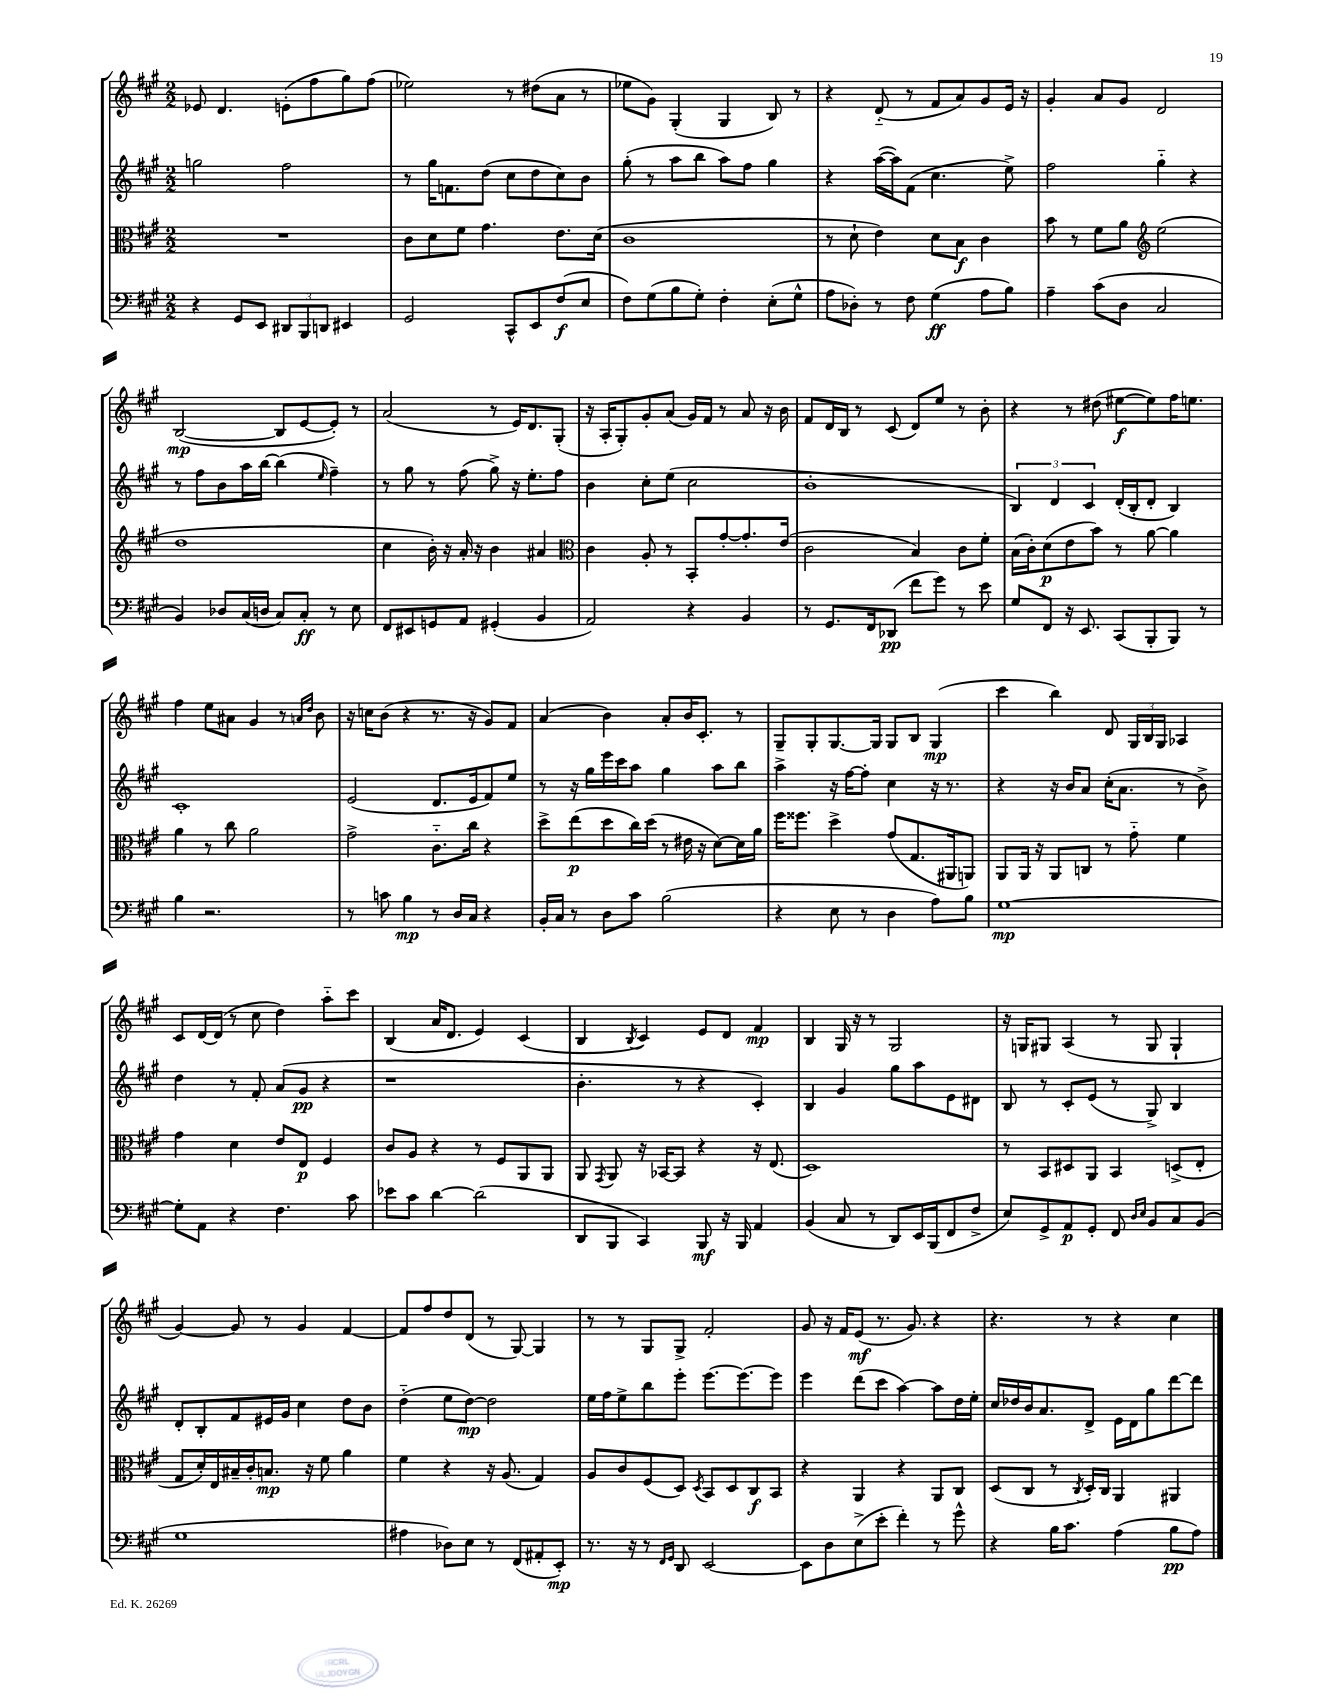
<<
\new StaffGroup <<
\new Staff = "s0" {
    \clef treble \key a \major \numericTimeSignature \time 2/2
    \autoBeamOff ees'8 d'4. e'8[-.( fis''8 gis''8) fis''8]( |
    ees''2) r8 dis''8[( a'8] r8 |
    ees''8[ gis'8]) gis4-.( gis4 b8) r8 |
    r4 d'8-_( r8 fis'8[ a'8) gis'8 e'16] r16 |
    gis'4-. a'8[ gis'8] d'2 |
    b2~\mp( b8[ e'8~ e'8]-.) r8 |
    a'2( r8 e'16[) d'8. gis8]-.( |
    r16 a16[-. gis8-.) gis'8-. a'8]( gis'16[) fis'16] r8 a'8 r16 b'16 |
    fis'8[ d'16 b16] r8 cis'8( d'8[) e''8] r8 b'8-. |
    r4 r8 dis''8( eis''8[~\f eis''8) fis''16 e''8.] |
    fis''4 e''8[ ais'8] gis'4 r8 \grace { a'16[ d''16] } b'8 |
    r16 c''16[ b'8]( r4 r8. r16 gis'8[) fis'8] |
    a'4( b'4) a'8[-. b'16 cis'8.]-. r8 |
    gis8[-- gis8-. gis8.~ gis16] gis8[ b8] gis4\mp( |
    cis'''4 b''4) d'8 \tuplet 3/2 { gis16[ b16 gis16] } aes4 |
    cis'8[ d'16~ d'16]( r8 cis''8 d''4) a''8[-_ cis'''8] |
    b4( a'16[ d'8.] e'4) cis'4( |
    b4 \acciaccatura { b8 } cis'4) e'8[ d'8] fis'4\mp |
    b4 gis16 r16 r8 gis2 |
    r16 g16[ gis8] a4( r8 gis8 gis4-! |
    gis'4~) gis'8 r8 gis'4 fis'4~ |
    fis'8[ fis''8 d''8 d'8]( r8 gis8~) gis4 |
    r8 r8 gis8[ gis8]-> fis'2-. |
    gis'8 r16 fis'16[ e'8]\mf( r8. gis'8.) r4 |
    r4. r8 r4 cis''4 \bar "|." |
}
\new Staff = "s1" {
    \clef treble \key a \major \numericTimeSignature \time 2/2
    \autoBeamOff g''2 fis''2 |
    r8 gis''16[ f'8. d''8]( cis''8[ d''8 cis''8) b'8] |
    gis''8-.( r8 a''8[ b''8] a''8[) fis''8] gis''4 |
    r4 a''16[~( a''16) fis'8]( cis''4. e''8->) |
    fis''2 gis''4-_ r4 |
    r8 fis''8[ b'8 a''16 b''16]~ b''4( \grace { e''16 } fis''4--) |
    r8 gis''8 r8 fis''8( gis''8->) r16 e''8.[-. fis''8] |
    b'4 cis''8[-. e''8]( cis''2 |
    b'1-. |
    \tuplet 3/2 { b4) d'4 cis'4 } d'16[-.( b16-. d'8]-. b4) |
    cis'1-. |
    e'2( d'8.[ e'16 fis'8) e''8] |
    r8 r16 gis''16[ e'''16 cis'''16 a''8] gis''4 a''8[ b''8] |
    a''4-> r16 fis''16[~ fis''8]-. cis''4 r16 r8. |
    r4 r16 b'16[ a'8] cis''16[-.( a'8.] r8 b'8->) |
    d''4 r8 fis'8-. a'8[( gis'8]\pp r4 |
    r1 |
    b'4.-. r8 r4 cis'4-.) |
    b4 gis'4 gis''8[ a''8 e'8 dis'8] |
    b8 r8 cis'8[-. e'8]( r8 gis8->) b4 |
    d'8[-. b8-. fis'8 eis'16 gis'16] cis''4 d''8[ b'8] |
    d''4-_( e''8[ d''8]~\mp) d''2 |
    e''16[ fis''16 e''8-> b''8 e'''8]-. e'''8.[~ e'''8.~ e'''8] |
    e'''4 d'''8[( cis'''8] a''4~) a''8[ d''16 e''16]-. |
    cis''16[ des''16 b'16 a'8. d'8]-> e'16[ d'16 gis''8 d'''8~ d'''8] \bar "|." |
}
\new Staff = "s2" {
    \clef alto \key a \major \numericTimeSignature \time 2/2
    \autoBeamOff R1 |
    cis'8[ d'8 fis'8] gis'4. e'8.[ d'16]( |
    cis'1 |
    r8 d'8-! e'4) d'8[ b8]\f cis'4 |
    b'8 r8 fis'8[ a'8] \clef treble e''2( |
    d''1 |
    cis''4 b'16-.) r16 a'16-. r16 b'4 ais'4 |
    \clef alto cis'4 a8-. r8 b,8[-. gis'8~-. gis'8.-. e'16]( |
    cis'2 b4) cis'8[ fis'8]-. |
    b16[( cis'16-.) d'8\p( e'8 b'8]) r8 a'8~ a'4 |
    a'4 r8 cis''8 a'2 |
    gis'2-> cis'8.[-_ cis''16] r4 |
    d''8[-> e''8\p( d''8 cis''16) d''16]( r8 eis'16 r16 d'8[~) d'16 a'16] |
    fis''16[ fisis''8.] d''4-> gis'8[( gis8. ais,16 a,8]) |
    a,8[ a,16] r16 a,8[ c8] r8 gis'8-_ fis'4 |
    gis'4 d'4 e'8[ e8]\p fis4 |
    cis'8[ a8] r4 r8 fis8[ a,8 a,8] |
    a,8 \acciaccatura { gis,8 } a,8 r16 bes,16[~ bes,8] r4 r16 e8.( |
    d1) |
    r8 b,8[ dis8 a,8] b,4 d8[->( e8]-. |
    gis8[ d'16-.) e16 bis16-- cis'16-. b8.]\mp r16 fis'8 a'4 |
    fis'4 r4 r16 a8.( gis4) |
    a8[ cis'8 fis8( d8]) \acciaccatura { d8 } b,8[ d8 cis8\f b,8] |
    r4 a,4 r4 a,8[ cis8] |
    d8[( cis8] r8 \acciaccatura { cis8 } d16[-.) cis16] a,4 ais,4 \bar "|." |
}
\new Staff = "s3" {
    \clef bass \key a \major \numericTimeSignature \time 2/2
    \autoBeamOff r4 gis,8[ e,8] \tuplet 3/2 { dis,8[ b,,8 d,8] } eis,4 |
    gis,2 cis,8[-^ e,8 fis8\f( e8] |
    fis8[) gis8( b8 gis8]-.) fis4-. e8[-.( gis8]-^ |
    a8[ des8]-.) r8 fis8 gis4\ff( a8[ b8]) |
    a4-- cis'8[( d8] cis2 |
    b,4) des8[ cis16( d16] cis8[) cis8]-.\ff r8 e8 |
    fis,8[ eis,8 g,8 a,8] gis,4-.( b,4 |
    a,2) r4 b,4 |
    r8 gis,8.[ fis,16 des,8]\pp( fis'8[ gis'8]) r8 e'8 |
    gis8[ fis,8] r16 e,8. cis,8[( b,,8-. b,,8]) r8 |
    b4 r2. |
    r8 c'8 b4\mp r8 d16[ cis16] r4 |
    b,16[-. cis16] r8 d8[ cis'8] b2( |
    r4 e8 r8 d4 a8[) b8] |
    gis1~\mp |
    gis8[-. a,8] r4 fis4. cis'8 |
    ees'8[ cis'8] d'4~ d'2( |
    d,8[ b,,8] cis,4) b,,8\mf r16 b,,16 a,4 |
    b,4( cis8 r8 d,8[) e,16 b,,16( fis,8 fis8]-> |
    e8[) gis,8-> a,8\p gis,8]-. fis,8 \grace { d16[ e16] } b,8[ cis8 b,8]( |
    gis1 |
    ais4 des8[) e8] r8 fis,8[( ais,8-. e,8]-.\mp) |
    r8. r16 r8 \grace { fis,16[ gis,16] } d,8 e,2~ |
    e,8[ d8 e8->( e'8]-. fis'4-.) r8 gis'8-^ |
    r4 b16[ cis'8.] a4( b8[\pp a8]) \bar "|." |
}
>>
>>
\layout { \context { \Score \remove "Bar_number_engraver" } }
